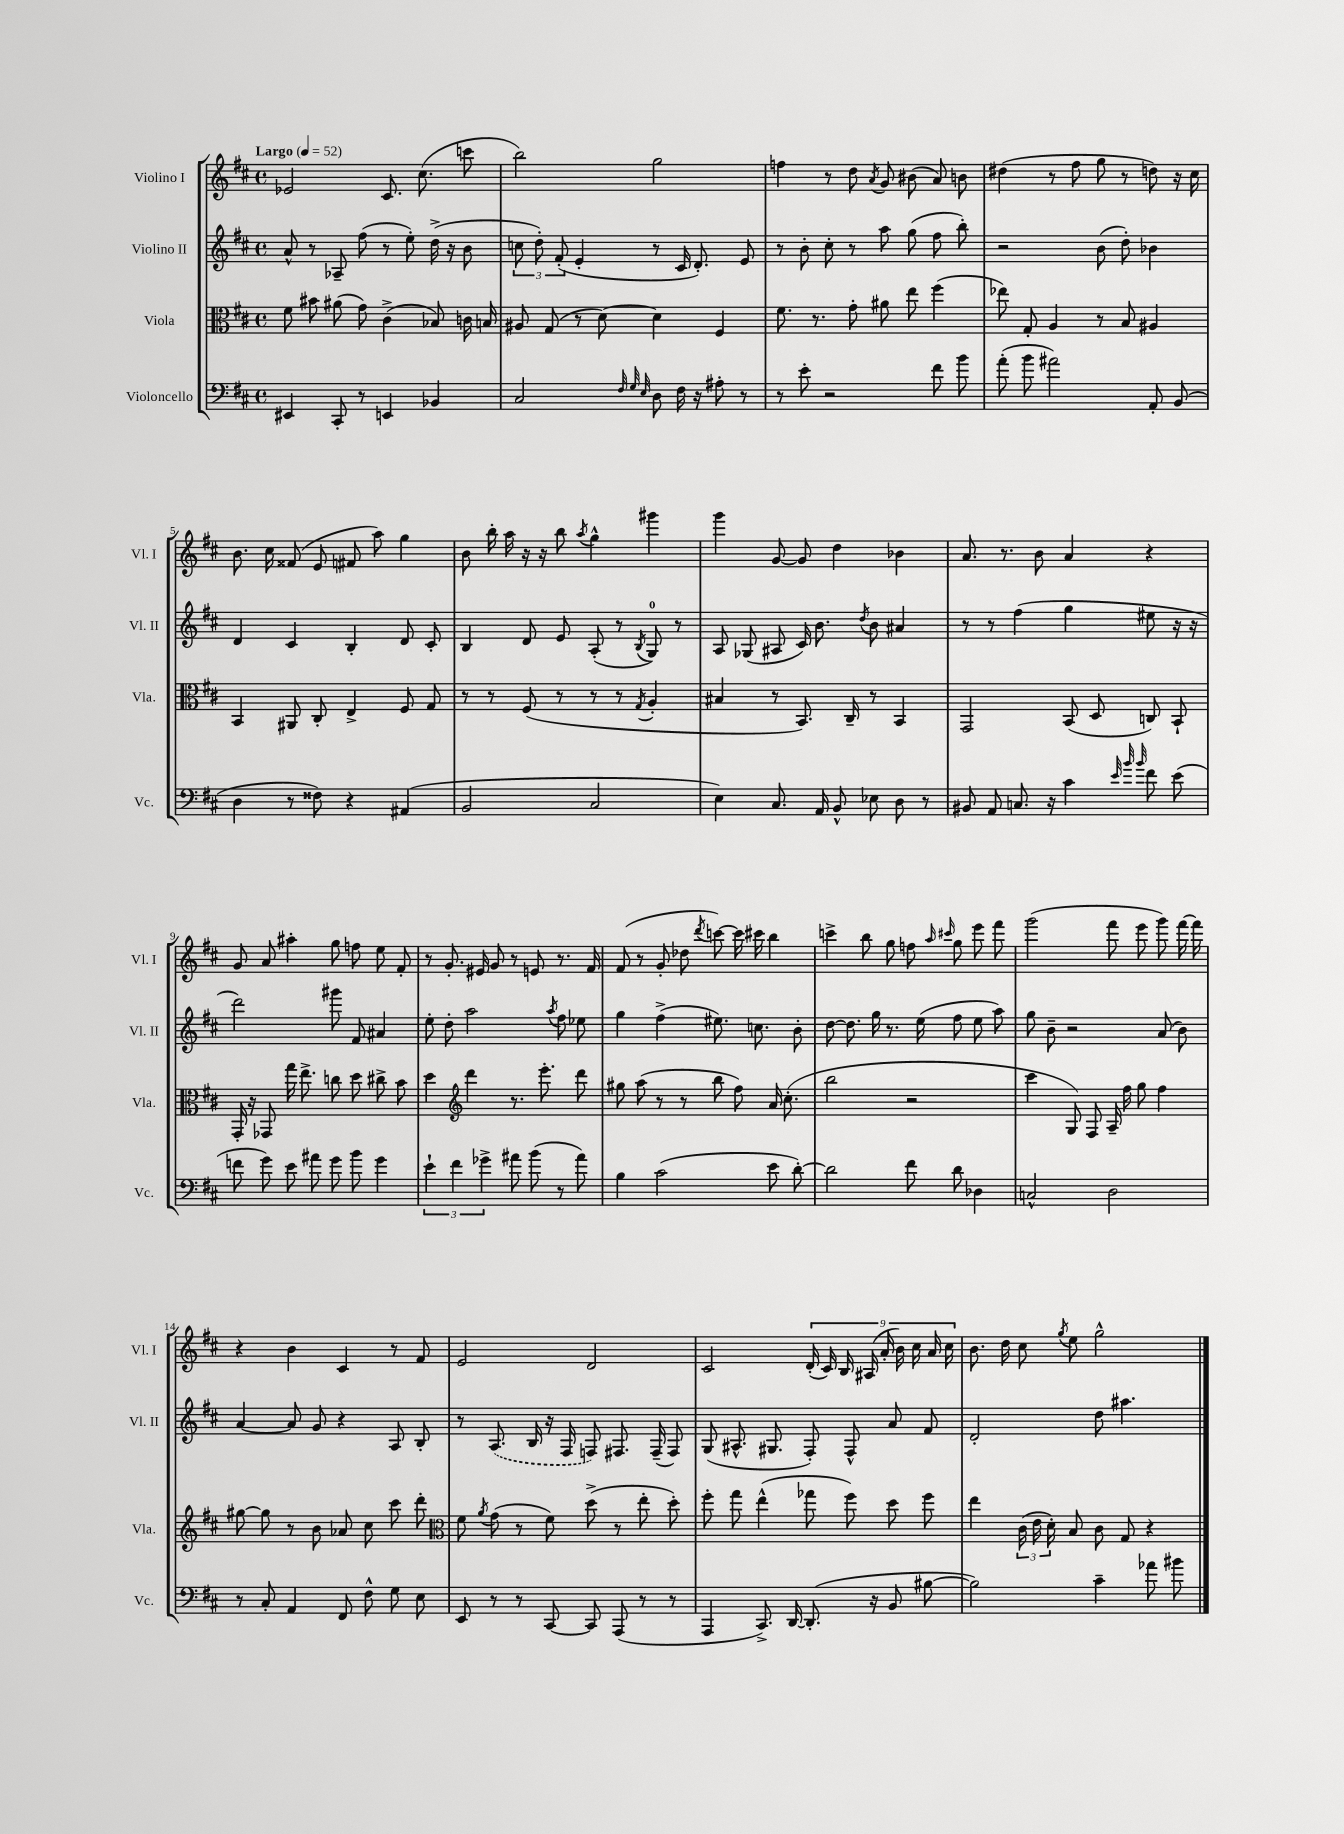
<<
\new StaffGroup <<
\new Staff = "s0" \with { instrumentName = "Violino I" shortInstrumentName = "Vl. I" } {
    \clef treble \key d \major \defaultTimeSignature \time 4/4 \tempo "Largo" 4 = 52
    \autoBeamOff ees'2 cis'8. cis''8.( c'''8 |
    b''2) g''2 |
    f''4 r8 d''8 \acciaccatura { a'8 } g'8 bis'8( a'8) b'8 |
    dis''4( r8 fis''8 g''8 r8 d''8) r16 cis''16 |
    b'8. cis''16 fisis'8( e'8 fis'8 a''8) g''4 |
    b'8 b''16-. a''16 r16 r16 b''8 \acciaccatura { a''8 } g''4-^ gis'''4 |
    g'''4 g'8~ g'8 d''4 bes'4 |
    a'8. r8. b'8 a'4 r4 |
    g'8 a'8 ais''4-. g''8 f''8 e''8 fis'8-. |
    r8 g'8.-. eis'16 g'8 r8 e'8 r8. fis'16 |
    fis'8( r8 g'8-. des''8 \acciaccatura { d'''8 } c'''8~) c'''16 cis'''16 b''4 |
    c'''4-> b''8 g''8 f''8 \grace { a''16 cis'''16 } g''8 e'''8 fis'''8 |
    g'''2( fis'''8 e'''8 g'''8) fis'''16~ fis'''16 |
    r4 b'4 cis'4 r8 fis'8 |
    e'2 d'2 |
    cis'2 \tuplet 9/8 { d'16-.( cis'16) b16 ais16( a'16-. b'16) cis''16 a'16 cis''16 } |
    b'8. d''16 cis''8 \acciaccatura { g''8 } e''8 g''2-^ \bar "|." |
}
\new Staff = "s1" \with { instrumentName = "Violino II" shortInstrumentName = "Vl. II" } {
    \clef treble \key d \major \defaultTimeSignature \time 4/4
    \autoBeamOff a'8-^ r8 aes8-- fis''8( r8 e''8-.) d''16->( r16 b'8 |
    \tuplet 3/2 { c''8 d''8-.) fis'8-.( } e'4-. r8 cis'16 d'8.-.) e'8 |
    r8 b'8-. cis''8-. r8 a''8 g''8( fis''8 b''8-.) |
    r2 b'8( d''8-.) bes'4 |
    d'4 cis'4 b4-. d'8 cis'8-. |
    b4 d'8 e'8 a8-.( r8 \acciaccatura { b8 } g8-0) r8 |
    a8 ges8( ais8 cis'16) b'8. \acciaccatura { d''8 } b'8 ais'4 |
    r8 r8 fis''4( g''4 eis''8 r16 r16 |
    d'''2) gis'''8 fis'8 ais'4 |
    e''8-. d''8-. a''2 \acciaccatura { a''8 } fis''8 ees''8 |
    g''4 fis''4->( eis''8.) c''8. b'8-. |
    d''8~ d''8. g''16 r8. e''16( fis''8 e''8 a''8) |
    g''8 b'8-- r2 a'8( b'8) |
    a'4~ a'8 g'8 r4 a8 b8-. |
    r8 \once \slurDashed a8.( b16 r16 fis16 f8) fis8. fis16--( fis8) |
    g8( ais8.-^ gis8. fis8-.) fis8-^ a'8 fis'8 |
    d'2-. d''8 ais''4. \bar "|." |
}
\new Staff = "s2" \with { instrumentName = "Viola" shortInstrumentName = "Vla." } {
    \clef alto \key d \major \defaultTimeSignature \time 4/4
    \autoBeamOff fis'8 bis'8 ais'8( g'8) cis'4->( bes8) c'16 b16 |
    ais8 g8( r8 d'8~) d'4 fis4 |
    fis'8. r8. g'8-. ais'8 e''8 fis''4( |
    ees''8) g8-. a4 r8 b8 ais4 |
    b,4 ais,8 cis8-. e4-> fis8 g8 |
    r8 r8 fis8( r8 r8 r8 \acciaccatura { g8 } a4-. |
    bis4 r8 b,8.) cis16-- r8 b,4 |
    g,2 b,8( d8 c8) b,8-! |
    g,16-. r16 ges,8 g''16 e''8.-> c''8 d''8 cis''8-> b'8 |
    d''4 \clef treble d'''4 r8. e'''8.-. d'''8 |
    gis''8 a''8( r8 r8 b''8 fis''8) a'16 cis''8.-.( |
    b''2 r2 |
    cis'''4 g8) fis8 a16-- fis''16 g''8 fis''4 |
    gis''8~ gis''8 r8 b'8 aes'8 cis''8 cis'''8 d'''8-. |
    \clef alto fis'8 \acciaccatura { a'8 } g'8( r8 fis'8) d''8->( r8 e''8-. d''8-.) |
    fis''8-. g''8 e''4-^( ges''8 fis''8) d''8 fis''8 |
    e''4 \tuplet 3/2 { cis'16( e'16 d'16-.) } b8 cis'8 g8 r4 \bar "|." |
}
\new Staff = "s3" \with { instrumentName = "Violoncello" shortInstrumentName = "Vc." } {
    \clef bass \key d \major \defaultTimeSignature \time 4/4
    \autoBeamOff eis,4 cis,8-. r8 e,4 bes,4 |
    cis2 \grace { fis32 g32 e32 } d8 fis16 r16 ais8-. r8 |
    r8 e'8-. r2 fis'8 b'8 |
    a'8-.( b'8 ais'2) a,8-. b,8( |
    d4 r8 fisis8) r4 ais,4( |
    b,2 cis2 |
    e4) cis8. a,16 b,8-^ ees8 d8 r8 |
    bis,8 a,8 c8. r16 cis'4 \grace { e'32 b'32 b'32 } fis'8 e'8( |
    f'8 g'8) e'8 ais'8 g'8 b'8 g'4 |
    \tuplet 3/2 { e'4-! fis'4 ges'4-> } ais'8 b'8( r8 ais'8) |
    b4 cis'2( e'8 d'8~-.) |
    d'2 fis'8 d'8 des4 |
    c2-^ d2 |
    r8 cis8-. a,4 fis,8 fis8-^ g8 e8 |
    e,8 r8 r8 cis,8~ cis,8 a,,8( r8 r8 |
    a,,4 cis,8.->) d,16~ d,8.-.( r16 b,8 bis8~ |
    bis2) cis'4-- aes'8 bis'8 \bar "|." |
}
>>
>>
